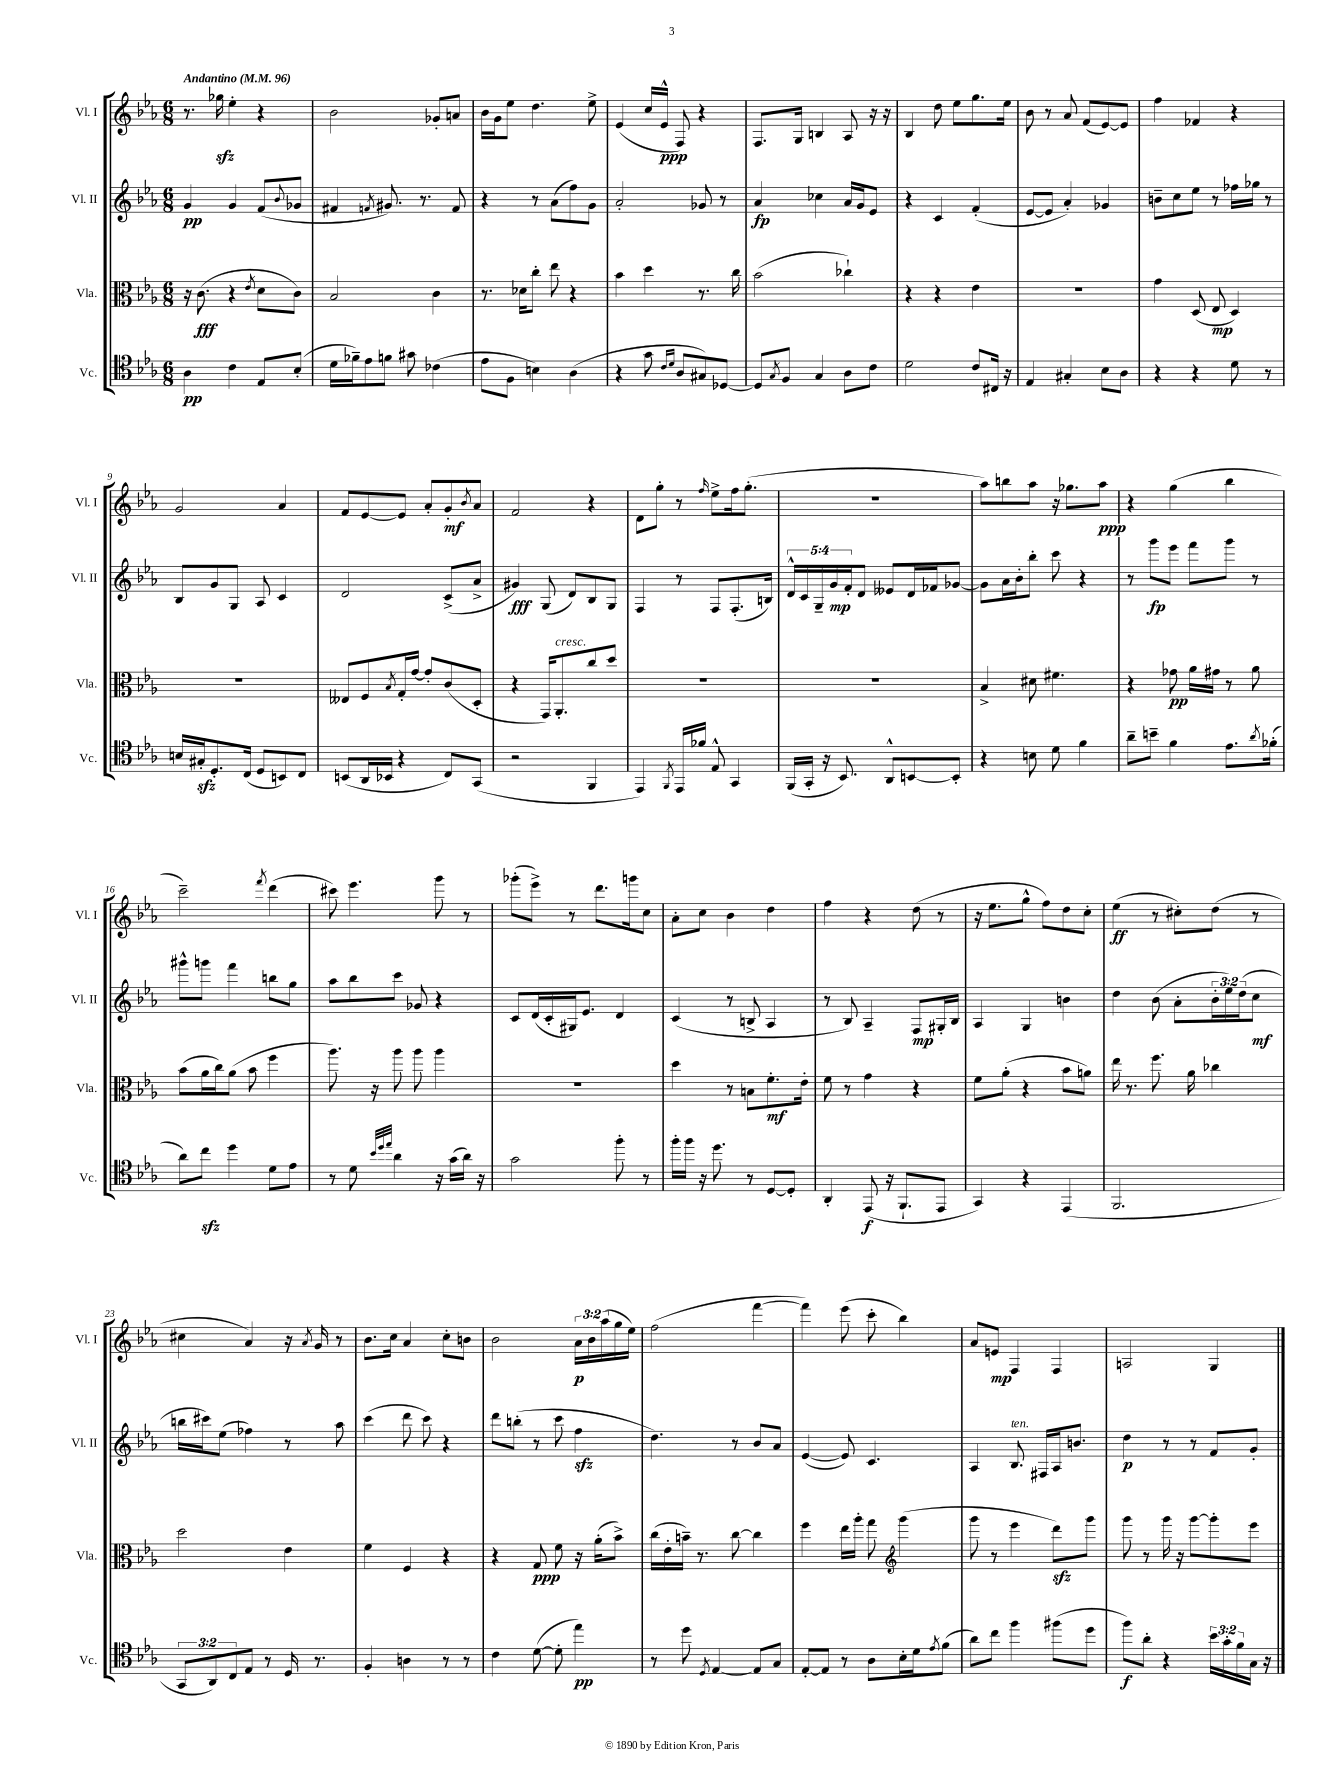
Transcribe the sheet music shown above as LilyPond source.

<<
\new StaffGroup <<
\new Staff = "s0" \with { instrumentName = "Vl. I" shortInstrumentName = "Vl. I" } {
    \clef treble \key ees \major \numericTimeSignature \time 6/8 \override Staff.TupletNumber.text = #tuplet-number::calc-fraction-text \tempo "Andantino" 4 = 96
    r8. ges''16\sfz ees''4-. r4 |
    bes'2 ges'8-. a'8 |
    bes'16 g'16 ees''8 d''4. ees''8-> |
    ees'4( c''16 ees'16-^\ppp f8) r4 |
    f8. g16 b4 aes8 r16 r16 |
    bes4 d''8 ees''8 g''8. ees''16 |
    bes'8 r8 aes'8 f'8( ees'8~) ees'8 |
    f''4 fes'4 r4 |
    g'2 aes'4 |
    f'8 ees'8~ ees'8 aes'8-. g'8-.\mf \acciaccatura { bes'8 } aes'8 |
    f'2 r4 |
    d'8 g''8-. r8 \grace { f''16 } ees''8-> f''16 g''8.-.( |
    R2. |
    aes''8) b''8 aes''8 r16 ges''8. aes''8\ppp |
    r4 g''4( bes''4 |
    c'''2--) \acciaccatura { f'''8 } d'''4( |
    cis'''8) ees'''4. g'''8 r8 |
    ges'''8-.( ees'''8->) r8 d'''8. g'''16 c''8 |
    aes'8-. c''8 bes'4 d''4 |
    f''4 r4 d''8( r8 |
    r16 ees''8. g''8-^ f''8) d''8 c''8-. |
    ees''4\ff( r8 cis''8-.) d''8( r8 |
    cis''4 aes'4) r16 \acciaccatura { aes'8 } g'16 r8 |
    bes'8. c''16 aes'4 c''8-. b'8 |
    bes'2 \tuplet 3/2 { aes'16\p bes'16 aes''16( } g''16 ees''16) |
    f''2( f'''4~ |
    f'''4) ees'''8( c'''8-. bes''4) |
    aes'8 e'8\mp f4 f4 |
    a2 g4 \bar "|." |
}
\new Staff = "s1" \with { instrumentName = "Vl. II" shortInstrumentName = "Vl. II" } {
    \clef treble \key ees \major \numericTimeSignature \time 6/8 \override Staff.TupletNumber.text = #tuplet-number::calc-fraction-text
    g'4\pp g'4 f'8( \appoggiatura { bes'8 } ges'8 |
    fis'4 \acciaccatura { f'8 } gis'8.) r8. f'8 |
    r4 r8 aes'8( f''8) g'8 |
    aes'2-. ges'8 r8 |
    aes'4\fp ces''4 aes'16 g'16 ees'8 |
    r4 c'4 f'4-.( |
    ees'8~ ees'8 aes'4-.) ges'4 |
    b'8-- c''8 ees''8 r8 fes''16 ges''16 r8 |
    bes8 g'8 g8 aes8 c'4 |
    d'2 c'8->( aes'8-> |
    gis'4\fff) g8( d'8) bes8 g8 |
    f4 r8 f8 f8.-.( b16) |
    \tuplet 5/4 { d'16-^ c'16 g16-- g'16\mp f'16-. } d'8 eeses'8 d'16 fes'16 ges'8~ |
    ges'8 aes'16 bes'16-. bes''8-. c'''8 r4 |
    r8 g'''8\fp ees'''8 f'''8 g'''8 r8 |
    gis'''8-^ g'''8 f'''4 b''8 g''8 |
    aes''8 bes''8 c'''8 ges'8 r4 |
    c'8 d'16( c'16-. gis16) ees'8. d'4 |
    c'4( r8 b8-> aes4 |
    r8 bes8) aes4-- f8\mp gis16-. bes16 |
    aes4 g4 b'4 |
    d''4 bes'8( aes'8-. \tuplet 3/2 { bes'16-. ees''16) d''16( } c''8\mf |
    b''16 cis'''16) ees''8( fes''4) r8 aes''8 |
    c'''4( d'''8 c'''8) r4 |
    d'''8 b''8-.( r8 c'''8 f''4\sfz |
    d''4.) r8 bes'8 aes'8 |
    ees'4~( ees'8) c'4. |
    aes4 bes8.^\markup { \italic "ten." } fis16 aes16 b'8. |
    d''4\p r8 r8 f'8 g'8-. \bar "|." |
}
\new Staff = "s2" \with { instrumentName = "Vla." shortInstrumentName = "Vla." } {
    \clef alto \key ees \major \numericTimeSignature \time 6/8
    r16 c'8.\fff( r4 \acciaccatura { ees'8 } d'8 c'8) |
    bes2 c'4 |
    r8. des'16 c''8-. ees''8 r4 |
    bes'4 d''4 r8. c''16 |
    bes'2( ces''4-!) |
    r4 r4 ees'4 |
    R2. |
    g'4 d8( ees8\mp d4) |
    R2. |
    eeses8 f8 \acciaccatura { bes8 } g16-. g'16~ g'8-. c'8( d8-. |
    r4 g,16) aes,8.-.^\markup { \italic "cresc." } c''8 d''8 |
    R2. |
    R2. |
    bes4-> dis'8 fis'4. |
    r4 ges'8\pp aes'16 gis'16 r8 aes'8 |
    bes'8( aes'16 c''16) aes'8( bes'8 f''4 |
    aes''8.) r16 aes''8 aes''8 aes''4 |
    R2. |
    d''4 r8 b8 f'8.-.\mf ees'16-. |
    f'8 r8 g'4 r4 |
    f'8 aes'8-.( r4 bes'8 a'8) |
    ees''16 r8. f''8. aes'16 ces''4 |
    d''2 ees'4 |
    f'4 f4 r4 |
    r4 g8\ppp f'8 r16 aes'16-.( bes'8->) |
    c''16( ees'16-. b'16--) r8. c''8~ c''4 |
    f''4 ees''16 aes''16-. g''8 \clef treble g'''4( |
    g'''8 r8 ees'''4 d'''8\sfz) g'''8 |
    g'''8 r8 g'''16 r16 g'''8~ g'''8-. ees'''8 \bar "|." |
}
\new Staff = "s3" \with { instrumentName = "Vc." shortInstrumentName = "Vc." } {
    \clef tenor \key ees \major \numericTimeSignature \time 6/8 \override Staff.TupletNumber.text = #tuplet-number::calc-fraction-text
    aes4\pp c'4 ees8 bes8-.( |
    d'16 fes'16--) ees'8 f'8 gis'8 ces'4( |
    ees'8 f8 b4) aes4( |
    r4 g'8 \grace { c'16 d'16 } aes8 gis8) des8~ |
    des8 \acciaccatura { g8 } f8 g4 aes8 c'8 |
    d'2 c'8 cis16 r16 |
    ees4 gis4-. bes8 aes8 |
    r4 r4 d'8 r8 |
    b16 gis16-.\sfz d8.-. c16( d8 b,8) c8 |
    b,8( aes,16 bes,16 r4 c8) g,8( |
    r2 f,4 |
    ees,4) \acciaccatura { f,8 } ees,16 fes'16 ees8-^ g,4 |
    f,16( g,16-. r16 bes,8.) aes,8-^ b,8~ b,8-. |
    r4 b8 d'8 f'4 |
    aes'8-- b'8-- f'4 ees'8. \acciaccatura { aes'8 } fes'16-.( |
    aes'8) c''8\sfz d''4 d'8 ees'8 |
    r8 d'8 \grace { bes'32 d''32 ees''32 } aes'4 r16 g'16( aes'16) r16 |
    g'2 f''8-. r8 |
    f''16-. f''16 r16 d''8. r8 d8~ d8-. |
    aes,4-. ees,8\f( r16 f,8.-! ees,8 |
    g,4) r4 ees,4( |
    f,2. |
    \tuplet 3/2 { g,8 aes,8) c8 } ees8 r8 d16 r8. |
    f4-. a4 r8 r8 |
    c'4 d'8~( d'8-. ees''4\pp) |
    r8 d''8 \acciaccatura { d8 } ees4~ ees8 g8 |
    ees8~-. ees8 r8 aes8 bes16-. d'16 \acciaccatura { ees'8 } f'8( |
    aes'8) c''8 f''4 fis''8( d''8 |
    f''8\f) aes'8-. r4 \tuplet 3/2 { bes'16 g'16-. f'16 } g16 r16 \bar "|." |
}
>>
>>
